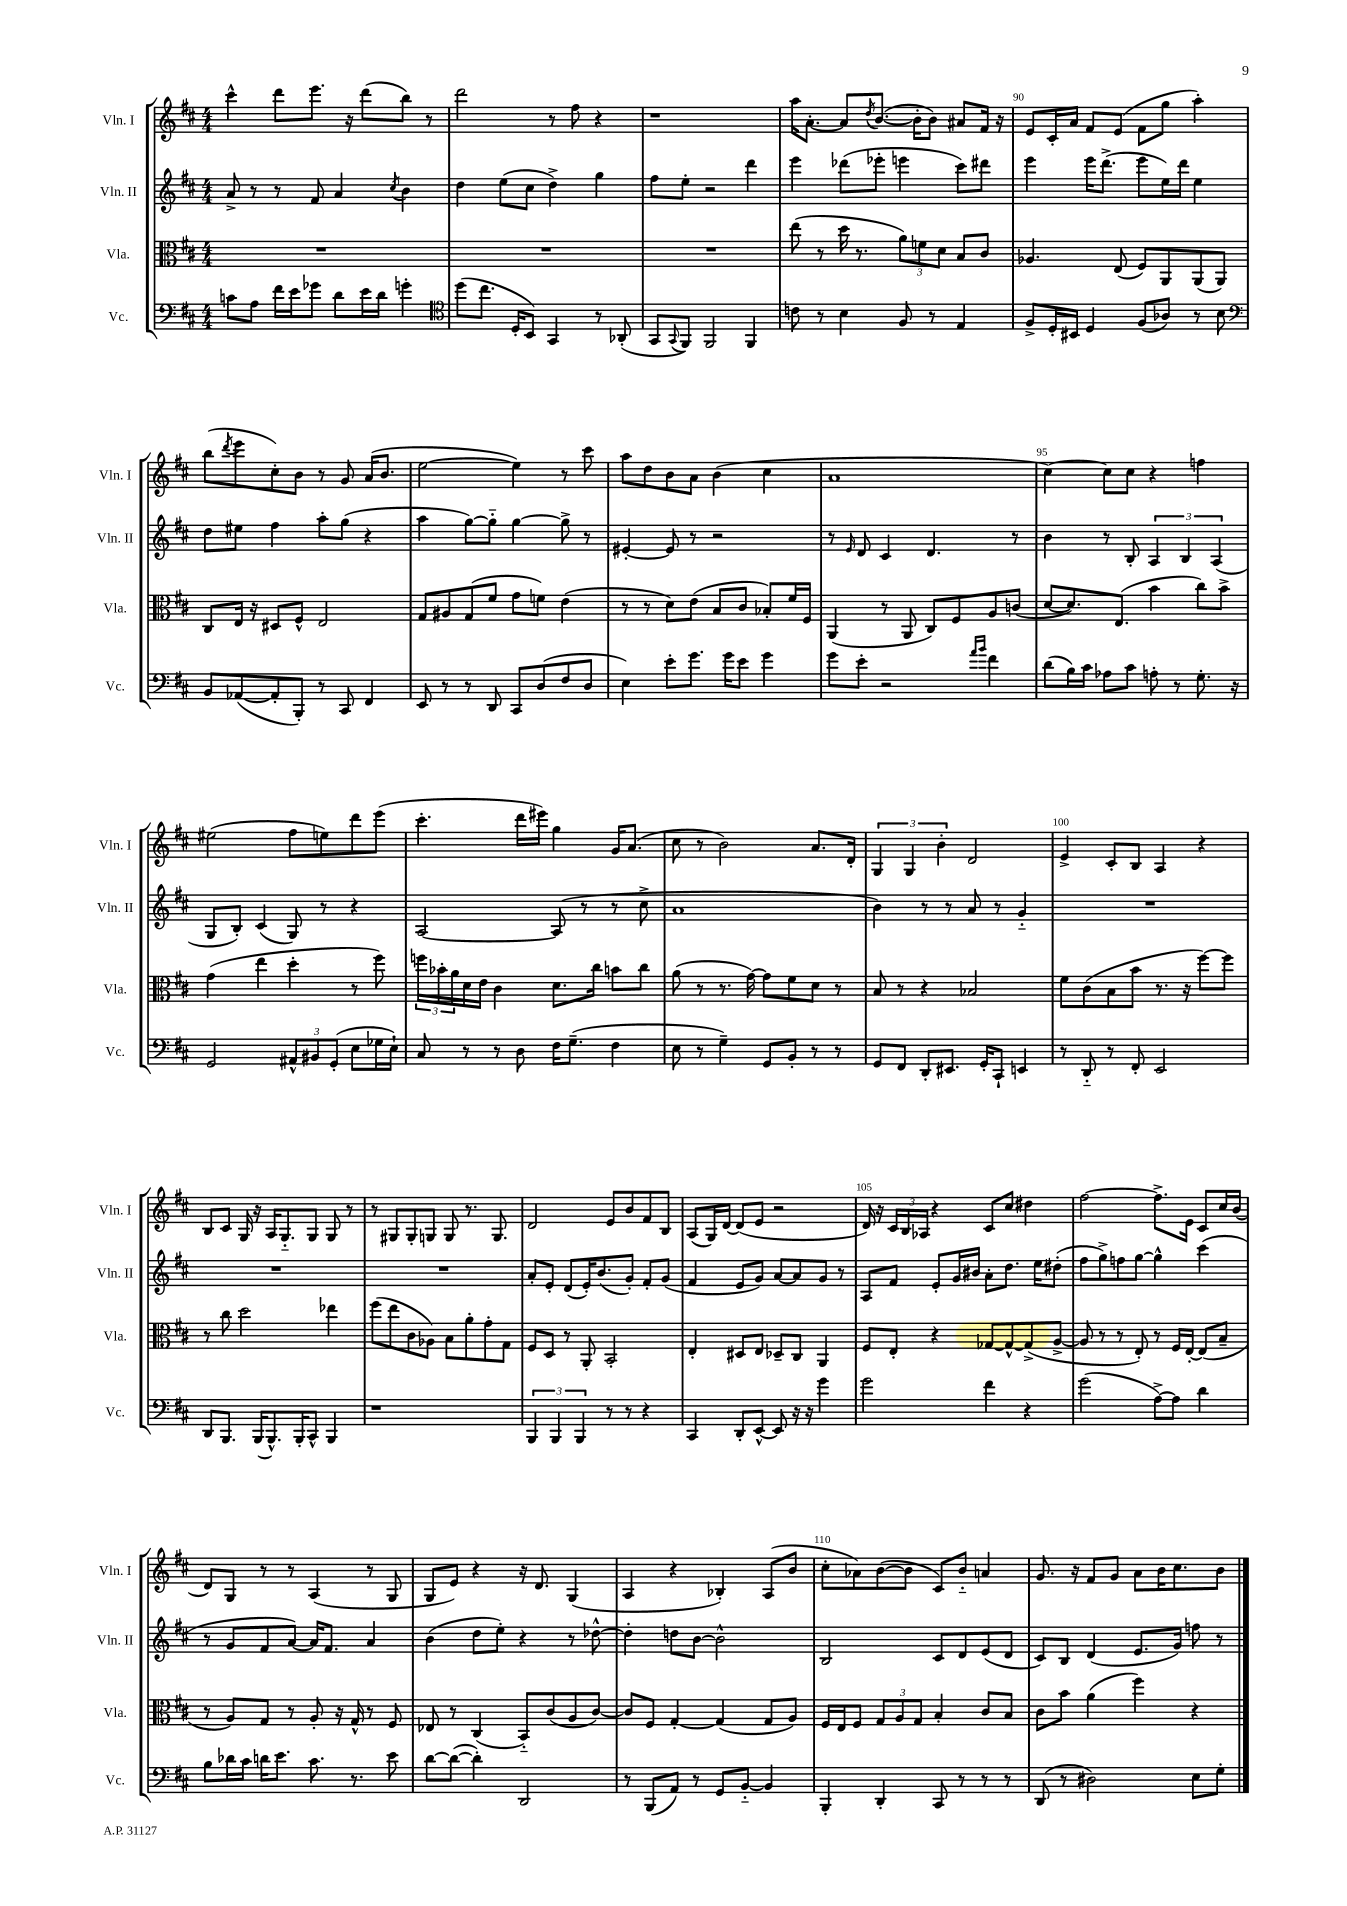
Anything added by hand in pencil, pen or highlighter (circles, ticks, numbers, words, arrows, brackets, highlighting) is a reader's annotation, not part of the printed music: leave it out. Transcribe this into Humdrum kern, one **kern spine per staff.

**kern	**kern	**kern	**kern
*part4	*part3	*part2	*part1
*staff4	*staff3	*staff2	*staff1
*I"Vc.	*I"Vla.	*I"Vln. II	*I"Vln. I
*I'Vc.	*I'Vla.	*I'Vln. II	*I'Vln. I
*clefF4	*clefC3	*clefG2	*clefG2
*k[f#c#]	*k[f#c#]	*k[f#c#]	*k[f#c#]
*M4/4	*M4/4	*M4/4	*M4/4
=86	=86	=86	=86
8cn\L	1r	8a^/	4ccc#^^\
8A\J	.	8r	.
16f#\LL	.	8r	8ddd\L
16e\J	.	.	.
8g-X\J	.	8f#/	8.eee\J
8d\L	.	4a/	.
.	.	.	16r
16e\L	.	.	(8ddd\L
16d\JJ	.	.	.
.	.	8qcc#/	.
4gn'\	.	4b\	8bb\J)
.	.	.	8r
=87	=87	=87	=87
*clefC4	*	*	*
(8dd\L	1r	4dd\	2ddd\
8.cc#\J	.	.	.
.	.	(8ee\L	.
16D'/KL	.	.	.
8BB/J)	.	8cc#\J	.
4GG/	.	4dd^\)	8r
.	.	.	8ff#\
8r	.	4gg\	4r
(8AA-X'/	.	.	.
=88	=88	=88	=88
8GG/L	1r	8ff#\L	1r
8qqGG/	.	.	.
8FF#/J)	.	8ee'\J	.
2FF#/	.	2r	.
4FF#/	.	4ddd\	.
=89	=89	=89	=89
8cn\	(8ee\	4eee\	16aa\KL
.	.	.	[8.a'\J
8r	8r	.	.
4B\	16dd\	(8ddd-X\L	8a/L]
.	8.r	.	.
.	.	.	8qdd/
.	.	8eee-X'\J	([8.b/J
8F#/	12a\L)	4eeen\	.
.	.	.	16b'\KL]
.	12fn\	.	.
8r	.	.	8b\J)
.	12d\J	.	.
4E/	8B/L	8ccc#\L)	8a#X/L
.	8c#/J	8ddd#X\J	16f#/Jk
.	.	.	16r
=90	=90	=90	=90
8F#^/L	4.A-X/	4eee\	8e/L
16D'/L	.	.	16c#'/L
16BB#X/JJ	.	.	16a/JJ
4D/	.	16eee\KL	8f#/L
.	.	(8.ddd^\J	.
.	(8E/	.	(8e/J
(8F#/L	8F#/L)	8eee\L	8f#\L
8A-X/J)	8AA/	16ee\L)	8gg\J
.	.	16ddd\JJ	.
8r	(8AA/	4ee\	4aa'\)
8B\	8AA/J)	.	.
!!LO:LB:g=z
=91	=91	=91	=91
*clefF4	*	*	*
8BB/L	8C#/L	8dd\L	(8bb\L
.	.	.	8qddd/
([8AA-X/	16E/Jk	8ee#X\J	8eee\
.	16r	.	.
8AA-'/]	8D#X/L	4ff#\	8cc#'\)
8BBB'/J)	8F#^^/J	.	8b\J
8r	2E/	8aa'\L	8r
8CC#/	.	(8gg\J	8g/
4FF#/	.	4r	(16a/KL
.	.	.	8.b/J
=92	=92	=92	=92
8EE/	8G/L	4aa\	[2ee\
8r	8A#X/	.	.
8r	(8G/	[8gg\L)	.
8DD/	8f#/J	8gg\J]	.
8CC#/L	8g\L	[4gg\	4ee\])
(8D/	8fn\J)	.	.
8F#/	(4e\	8gg^\]	8r
8D/J	.	8r	8ccc#\
=93	=93	=93	=93
4E\)	8r	[4e#X'/	8aa\L
.	8r	.	8dd\
8e'\L	8d\L)	8e#/]	8b\
8.g\J	(8e\J	8r	8a\J
.	8B/L	2r	(4b\
16g\KL	.	.	.
8e\J	8c#/J	.	.
4g\	8B-X'/L)	.	4cc#\
.	16f#/L	.	.
.	16F#/JJ	.	.
=94	=94	=94	=94
8g\L	(4AA/	8r	1a
.	.	16qqe/	.
8e'\J	.	8d/	.
2r	8r	4c#/	.
.	8AA/	.	.
.	8C#/L)	4.d/	.
.	8F#/	.	.
16qqa/LL	.	.	.
16qqb/JJ	.	.	.
4f#\	8A/	.	.
.	(8cn/J	8r	.
=95	=95	=95	=95
(8d\L	[8d/L	4b\	[4cc#\)
16B\L)	8.d/])	.	.
16c#\JJ	.	.	.
8A-X\L	.	8r	8cc#\L]
.	(8.E/J	.	.
8c#\J	.	8B'/	8cc#\J
8An'\	4b\	6A/	4r
8r	.	.	.
.	.	6B/	.
8.G'\	8cc#\L)	.	4ffn\
.	.	(6A/	.
.	8b^\J	.	.
16r	.	.	.
!!LO:LB:g=z
=96	=96	=96	=96
2GG/	(4g\	8G/L	(2ee#X\
.	.	8B'/J)	.
.	4ee\	(4c#/	.
12AA#X^^/L	4dd'\	8G/)	8ff#\L
12BB#X/	.	.	.
.	.	8r	8een\)
(12GG'/J	.	.	.
8E\L	8r	4r	8ddd\
16G-X\L	8ff#\)	.	(8eee\J
16E`\JJ)	.	.	.
=97	=97	=97	=97
8C#/	24ffn\LL	[2A/	4.ccc#'\
.	24b-X'\	.	.
.	24a\	.	.
8r	16d\	.	.
.	16e\JJ	.	.
8r	4c#\	.	.
8D\	.	.	16ddd\LL
.	.	.	16eee#X\JJ)
16F#\KL	8.d\L	(8A/]	4gg\
(8.G~\J	.	.	.
.	.	8r	.
.	16cc#\Jk	.	.
4F#\	8bn\L	8r	16g/KL
.	.	.	(8.a/J
.	8cc#\J	8cc#^\	.
=98	=98	=98	=98
8E\	(8a\	1a	8cc#\
8r	8r	.	8r
4G~\)	8.r	.	2b\)
.	[16g\)	.	.
8GG/L	8g\L]	.	.
8BB'/J	8f#\	.	.
8r	8d\J	.	8.a/L
8r	8r	.	.
.	.	.	16d'/Jk
=99	=99	=99	=99
8GG/L	8B/	4b\)	6G/
8FF#/J	8r	.	.
.	.	.	6G/
8DD'/L	4r	8r	.
.	.	.	6b'\
8.EE#X/J	.	8r	.
.	2B-X/	8a/	2d/
16GG'/KL	.	.	.
8CC#`/J	.	8r	.
4EEn/	.	4g/	.
=100	=100	=100	=100
8r	8f#\L	1r	4e^/
8DD/	(8c#\	.	.
8r	8B\	.	8c#'/L
8FF#'/	8b\J	.	8B/J
2EE/	8.r	.	4A/
.	16r	.	.
.	[8ff#\L)	.	4r
.	8ff#\J]	.	.
!!LO:LB:g=z
=101	=101	=101	=101
8DD/L	8r	1r	8B/L
8.BBB/J	8cc#\	.	8c#/J
.	2dd\	.	16G/
(16BBB/KL	.	.	16r
8.BBB^^/)	.	.	16A/KL
.	.	.	8.G/
16BBB'/K	.	.	.
8CC#^^/J	.	.	8G/J
4BBB/	4ee-X\	.	8G/
.	.	.	8r
=102	=102	=102	=102
1r	(8ff#\L	1r	8r
.	8ee\	.	8G#X/L
.	8c#\	.	8G#'/
.	8A-X\J)	.	8Gn/J
.	8B\L	.	8G/
.	8a'\	.	8.r
.	8g'\	.	.
.	.	.	8.G/
.	8G\J	.	.
=103	=103	=103	=103
6BBB/	8F#/L	8a'/L	2d/
.	8D/J	8e'/J	.
6BBB/	.	.	.
.	8r	(8d/L	.
6BBB/	.	.	.
.	8AA'/	16e'/K)	.
.	.	(8.b/	.
8r	2BB'/	.	8e/L
8r	.	8g'/J)	8b/
4r	.	8f#'/L	8f#/
.	.	(8g/J	8B/J
=104	=104	=104	=104
4CC#/	4E'/	4f#/	(8A/L
.	.	.	16G/L)
.	.	.	[16d/JJ
8DD'/L	8D#X/L	8e/L	(8d/L]
[8EE^^/J	8E/J	8g/J)	8e/J
8EE/]	8D-X~/L	[8a/L	2r
16r	8C#/J	8a/]	.
16r	.	.	.
4g\	4AA/	8g/J	.
.	.	8r	.
=105	=105	=105	=105
2g\	8F#/L	8A/L	16d/)
.	.	.	16r
.	8E'/J	8f#/J	24c#/LL
.	.	.	24B/
.	.	.	24A-X/JJ
.	4r	8e'/L	4r
.	.	16g/L	.
.	.	16b#X/JJ	.
4f#\	[8G-X/L	8a'\L	8c#/L
.	8G-^^/_	8.dd\J	8cc#/J
4r	(8G-^/]	.	4dd#X\
.	.	16ee\KL	.
.	[8A^/J	(8dd#X'\J	.
=106	=106	=106	=106
(2g\	8A/]	8ff#\L	[2ff#\
.	8r	8gg^\)	.
.	8r	8ffn\	.
.	8E'/)	[8gg\J	.
[8A^\L)	8r	4gg^^\]	8.ff#^\L]
8A\J]	16F#/LL	.	.
.	[16E'/JJ	.	16e\Jk
4d\	(8E/L]	(4ccc#\	8c#/L
.	8B~/J	.	16cc#/L
.	.	.	(16b/JJ
!!LO:LB:g=z
=107	=107	=107	=107
8B\L	8r	8r	8d/L)
16d-X\L	8A/L)	8g/L	8G/J
16c#\JJ	.	.	.
16dn\KL	8G/J	8f#/	8r
8.e\J	.	.	.
.	8r	[8a/J)	8r
8.c#\	8A'/	16a/KL]	(4A/
.	.	8.f#/J	.
.	16r	.	.
8.r	16G^^/	.	.
.	8r	4a/	8r
8e\	8F#/	.	8G/
=108	=108	=108	=108
[8d\L	8E-X/	(4b\	8G/L
(8d\J_	8r	.	8e/J)
4d'\])	(4C#/	8dd\L	4r
.	.	8ee'\J)	.
2DD/	8BB/L)	4r	16r
.	.	.	8.d/
.	(8c#/	.	.
.	8A/	8r	(4G/
.	[8c#/J)	[8dd-X^^\	.
=109	=109	=109	=109
8r	8c#/L]	4dd-'\]	4A/
(8BBB/L	8F#/J	.	.
8AA/J)	[4G'/	8ddn\L	4r
8r	.	[8b\J	.
8GG/L	(4G/]	2b^^\]	4B-X'/)
[8BB/J	.	.	.
4BB/]	8G/L	.	(8A/L
.	8A/J)	.	8b/J
=110	=110	=110	=110
4BBB'/	16F#/LL	2B/	8cc#'\L
.	16E/J	.	.
.	8F#/J	.	8a-X\)
4DD'/	12G/L	.	([8b\
.	12A/	.	.
.	.	.	8b\J]
.	12G/J	.	.
8CC#/	4B'/	8c#/L	8c#/L)
8r	.	8d/	8b/J
8r	8c#/L	(8e/	4an/
8r	8B/J	8d/J	.
=111	=111	=111	=111
(8DD/	8c#\L	8c#/L)	8.g/
8r	8b\J	8B/J	.
.	.	.	16r
2D#X\)	(4a\	(4d/	8f#/L
.	.	.	8g/J
.	4ff#\)	8.e/L	8a\L
.	.	.	16b\K
.	.	16g/Jk)	8.cc#\
8E\L	4r	8ffn\	.
8G'\J	.	8r	8b\J
==	==	==	==
*-	*-	*-	*-
